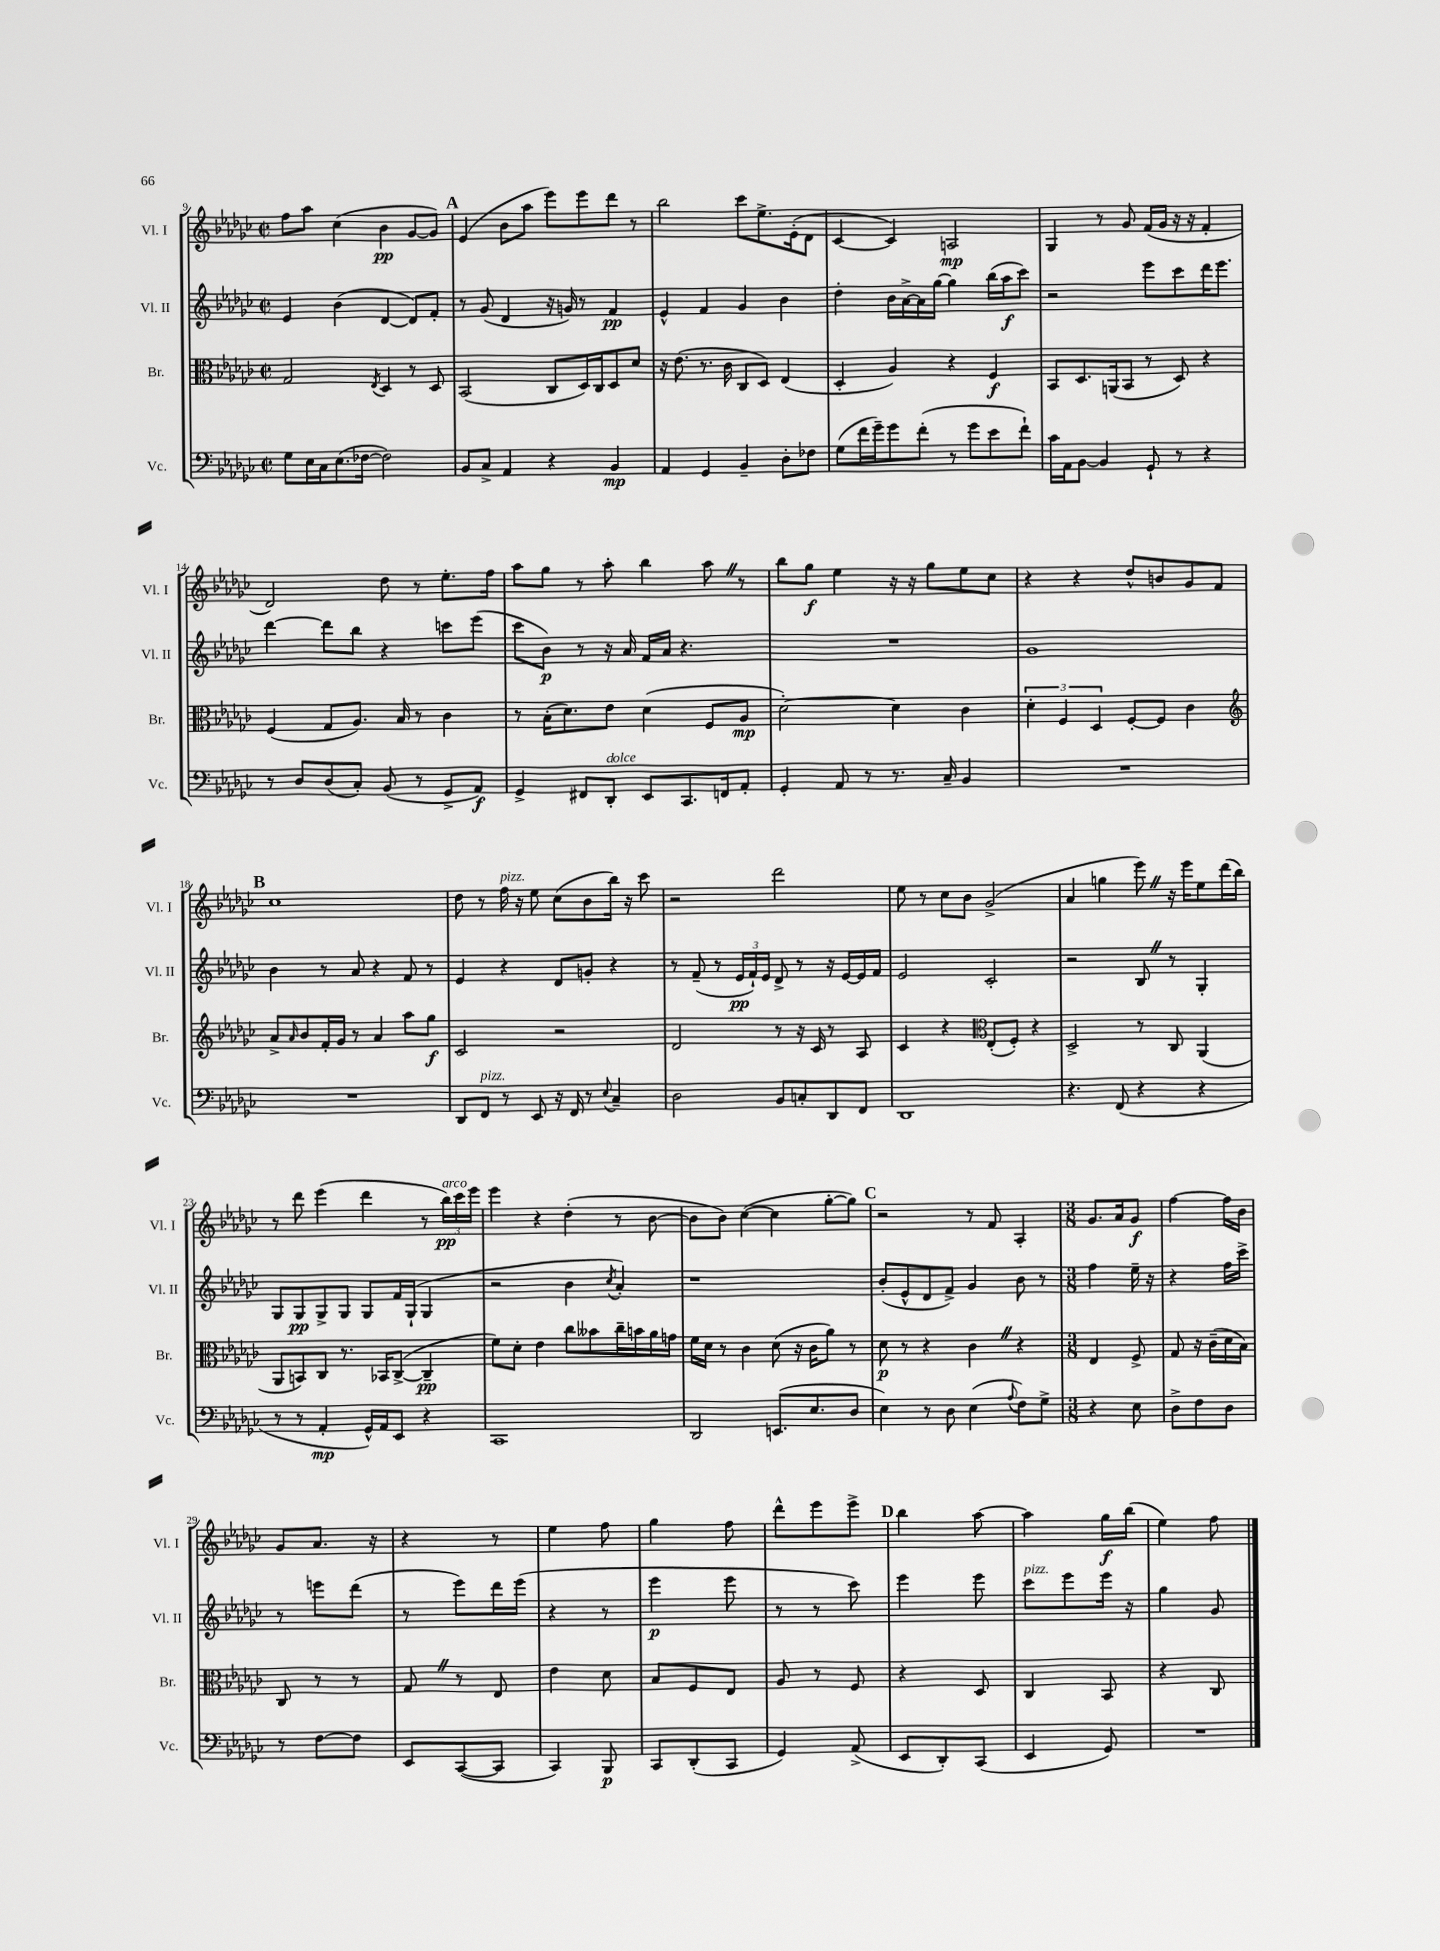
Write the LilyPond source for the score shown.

<<
\new StaffGroup <<
\new Staff = "s0" \with { instrumentName = "Vl. I" shortInstrumentName = "Vl. I" } {
    \clef treble \key ges \major \defaultTimeSignature \time 2/2
    f''8 aes''8 ces''4( bes'4\pp ges'8~ ges'8) |
    \mark \markup { \bold "A" } ees'4( bes'8 aes''8 ees'''8) ees'''8 des'''8 r8 |
    bes''2 ces'''8 ees''8.-> ees'16-.( des'8 |
    ces'4~ ces'4) a2\mp |
    ges4 r8 ges'8 f'16( ges'16 r16 r16 f'4-. |
    des'2) des''8 r8 ees''8.-. f''16 |
    aes''8 ges''8 r8 aes''8-. bes''4 aes''8 \once \override BreathingSign.text = \markup { \musicglyph "scripts.caesura.straight" } \breathe r8 |
    bes''8 ges''8\f ees''4 r16 r16 ges''8 ees''8 ces''8 |
    r4 r4 des''8-^ b'8 ges'8 f'8 |
    \mark \markup { \bold "B" } ces''1 |
    des''8 r8 f''16^\markup { \italic "pizz." } r16 ees''8 ces''8( bes'8 bes''16) r16 ces'''8 |
    r2 des'''2 |
    ees''8 r8 ces''8 bes'8 ges'2->( |
    aes'4 g''4 ees'''8) \once \override BreathingSign.text = \markup { \musicglyph "scripts.caesura.straight" } \breathe r16 ees'''16 ees''8 des'''16( bes''16) |
    r8 des'''8 ees'''4( des'''4 r8 \tuplet 3/2 { bes''16\pp^\markup { \italic "arco" }) ces'''16 ees'''16 } |
    ees'''4 r4 des''4-.( r8 bes'8~ |
    bes'8 bes'8) ces''4~( ces''4 ges''8~-. ges''8) |
    \mark \markup { \bold "C" } r2 r8 f'8 aes4-. |
    \numericTimeSignature \time 3/8 ges'8. aes'16 ges'8\f |
    f''4~ f''16 bes'16 |
    ges'8 aes'8. r16 |
    r4 r8 |
    ees''4 f''8 |
    ges''4 f''8 |
    des'''8-^ ees'''8 ees'''8-> |
    \mark \markup { \bold "D" } bes''4 aes''8~ |
    aes''4 ges''16\f bes''16( |
    ees''4) f''8 \bar "|." |
}
\new Staff = "s1" \with { instrumentName = "Vl. II" shortInstrumentName = "Vl. II" } {
    \clef treble \key ges \major \defaultTimeSignature \time 2/2
    ees'4 bes'4( des'4~ des'8) f'8-. |
    \mark \markup { \bold "A" } r8 ges'8( des'4 r16 g'16) r8 f'4\pp |
    ees'4-^ f'4 ges'4 bes'4 |
    des''4-. bes'16 aes'16~-> aes'16 ges''16~ ges''4 bes''16( aes''16\f ces'''8) |
    r2 ees'''8 ces'''8 des'''16 ees'''8. |
    des'''4~ des'''8 bes''8 r4 c'''8 ees'''8( |
    ces'''8 bes'8\p) r8 r16 aes'16 f'16 aes'16 r4. |
    R1 |
    ges'1 |
    \mark \markup { \bold "B" } bes'4 r8 aes'8 r4 f'8 r8 |
    ees'4 r4 des'8 g'8-. r4 |
    r8 f'8--( r8 \tuplet 3/2 { ees'16\pp f'16-!) ees'16 } des'8-> r8 r16 ees'16~ ees'16 f'16 |
    ees'2 ces'2-. |
    r2 bes8 \once \override BreathingSign.text = \markup { \musicglyph "scripts.caesura.straight" } \breathe r8 ges4-. |
    ges8 ges8\pp ges8-> ges8 ges8 f'16 ges16-!( ges4 |
    r2 bes'4 \acciaccatura { ces''8 } aes'4-.) |
    r1 |
    \mark \markup { \bold "C" } bes'8-.( ees'8-^ des'8 f'8->) ges'4 bes'8 r8 |
    \numericTimeSignature \time 3/8 f''4 ees''16-- r16 |
    r4 f''16 ces'''16-> |
    r8 e'''8 des'''8( |
    r8 ees'''8) des'''16 ees'''16( |
    r4 r8 |
    ees'''4\p ees'''8 |
    r8 r8 ces'''8) |
    \mark \markup { \bold "D" } ees'''4 ees'''8 |
    ces'''8^\markup { \italic "pizz." } ees'''8 ees'''16 r16 |
    ges''4 ges'8 \bar "|." |
}
\new Staff = "s2" \with { instrumentName = "Br." shortInstrumentName = "Br." } {
    \clef alto \key ges \major \defaultTimeSignature \time 2/2
    ges2 \acciaccatura { ees8 } des4 r8 des8 |
    \mark \markup { \bold "A" } bes,2( ces8 des16) ces16 des8 des'8 |
    r16 ees'8.( r8. ces'16 ces8 des8) ees4( |
    des4-. aes4) r4 f4\f |
    bes,8 des8. a,16( bes,8 r8 des8) r4 |
    f4( ges8 aes8.) bes16 r8 ces'4 |
    r8 bes16-.( des'8.) ees'8 des'4( f8 aes8\mp |
    des'2~-.) des'4 ces'4 |
    \tuplet 3/2 { des'4-. f4 des4 } f8~-. f8 ces'4 |
    \mark \markup { \bold "B" } \clef treble aes'8-> \grace { aes'16 } bes'8 f'16-. ges'16 r8 aes'4 aes''8 ges''8\f |
    ces'2 r2 |
    des'2 r8 r16 ces'16 r8 aes8 |
    ces'4 r4 \clef alto ees8-.( f8-.) r4 |
    des2-> r8 ces8 aes,4( |
    aes,8 b,8) ces8 r8. bes,16 ces8~->( ces4--\pp |
    f'8) des'8-. ees'4 ces''8 beses'8 ces''16-- b'16 aes'16 g'16 |
    f'16 des'16 r8 ces'4 des'8( r16 ces'16 aes'8) r8 |
    \mark \markup { \bold "C" } des'8\p r8 r4 ces'4 \once \override BreathingSign.text = \markup { \musicglyph "scripts.caesura.straight" } \breathe r4 |
    \numericTimeSignature \time 3/8 ees4 f8-> |
    ges8 r16 ces'16--( des'16 bes16) |
    ces8 r8 r8 |
    ges8 \once \override BreathingSign.text = \markup { \musicglyph "scripts.caesura.straight" } \breathe r8 ees8 |
    ees'4 des'8 |
    bes8 f8 ees8 |
    aes8 r8 f8 |
    \mark \markup { \bold "D" } r4 des8 |
    ces4 bes,8 |
    r4 ces8 \bar "|." |
}
\new Staff = "s3" \with { instrumentName = "Vc." shortInstrumentName = "Vc." } {
    \clef bass \key ges \major \defaultTimeSignature \time 2/2
    ges8 ees16 ces16 ees8.( fes16~ fes2) |
    \mark \markup { \bold "A" } bes,8 ces8-> aes,4 r4 bes,4\mp |
    aes,4 ges,4 bes,4-- des8-. fes8 |
    ges8( f'16 ges'16--) ges'8 f'8-.( r8 ges'8 ees'8 f'8-!) |
    ces'16 aes,16 bes,8~ bes,4 ges,8-! r8 r4 |
    r8 des8 des8( ces8-.) bes,8( r8 ges,8-> aes,8\f) |
    ges,4-> fis,8 des,8-.^\markup { \italic "dolce" } ees,8 ces,8. f,16 aes,8-. |
    ges,4-. aes,8 r8 r8. ces16-- bes,4 |
    R1 |
    \mark \markup { \bold "B" } R1 |
    des,8 f,8^\markup { \italic "pizz." } r8 ees,8 r16 f,16 r8 \appoggiatura { ees8 } ces4-- |
    des2 bes,8 c8-. des,8 f,8 |
    des,1 |
    r4. f,8( r4 r4 |
    r8 r8 aes,4-.\mp ges,16-^) aes,16 ees,8 r4 |
    ces,1 |
    des,2 e,8.( ees8. des8 |
    \mark \markup { \bold "C" } ees4) r8 des8 ees4( \appoggiatura { aes8 } f8) ges8-> |
    \numericTimeSignature \time 3/8 r4 ees8 |
    des8-> f8 des8 |
    r8 f8~ f8 |
    ees,8 ces,8~( ces,8 |
    ces,4) bes,,8\p |
    ces,8 des,8-.( ces,8 |
    ges,4) aes,8->( |
    \mark \markup { \bold "D" } ees,8 des,8-.) ces,8( |
    ees,4 ges,8) |
    R4. \bar "|." |
}
>>
>>
\layout { \context { \Score currentBarNumber = #9 } }
